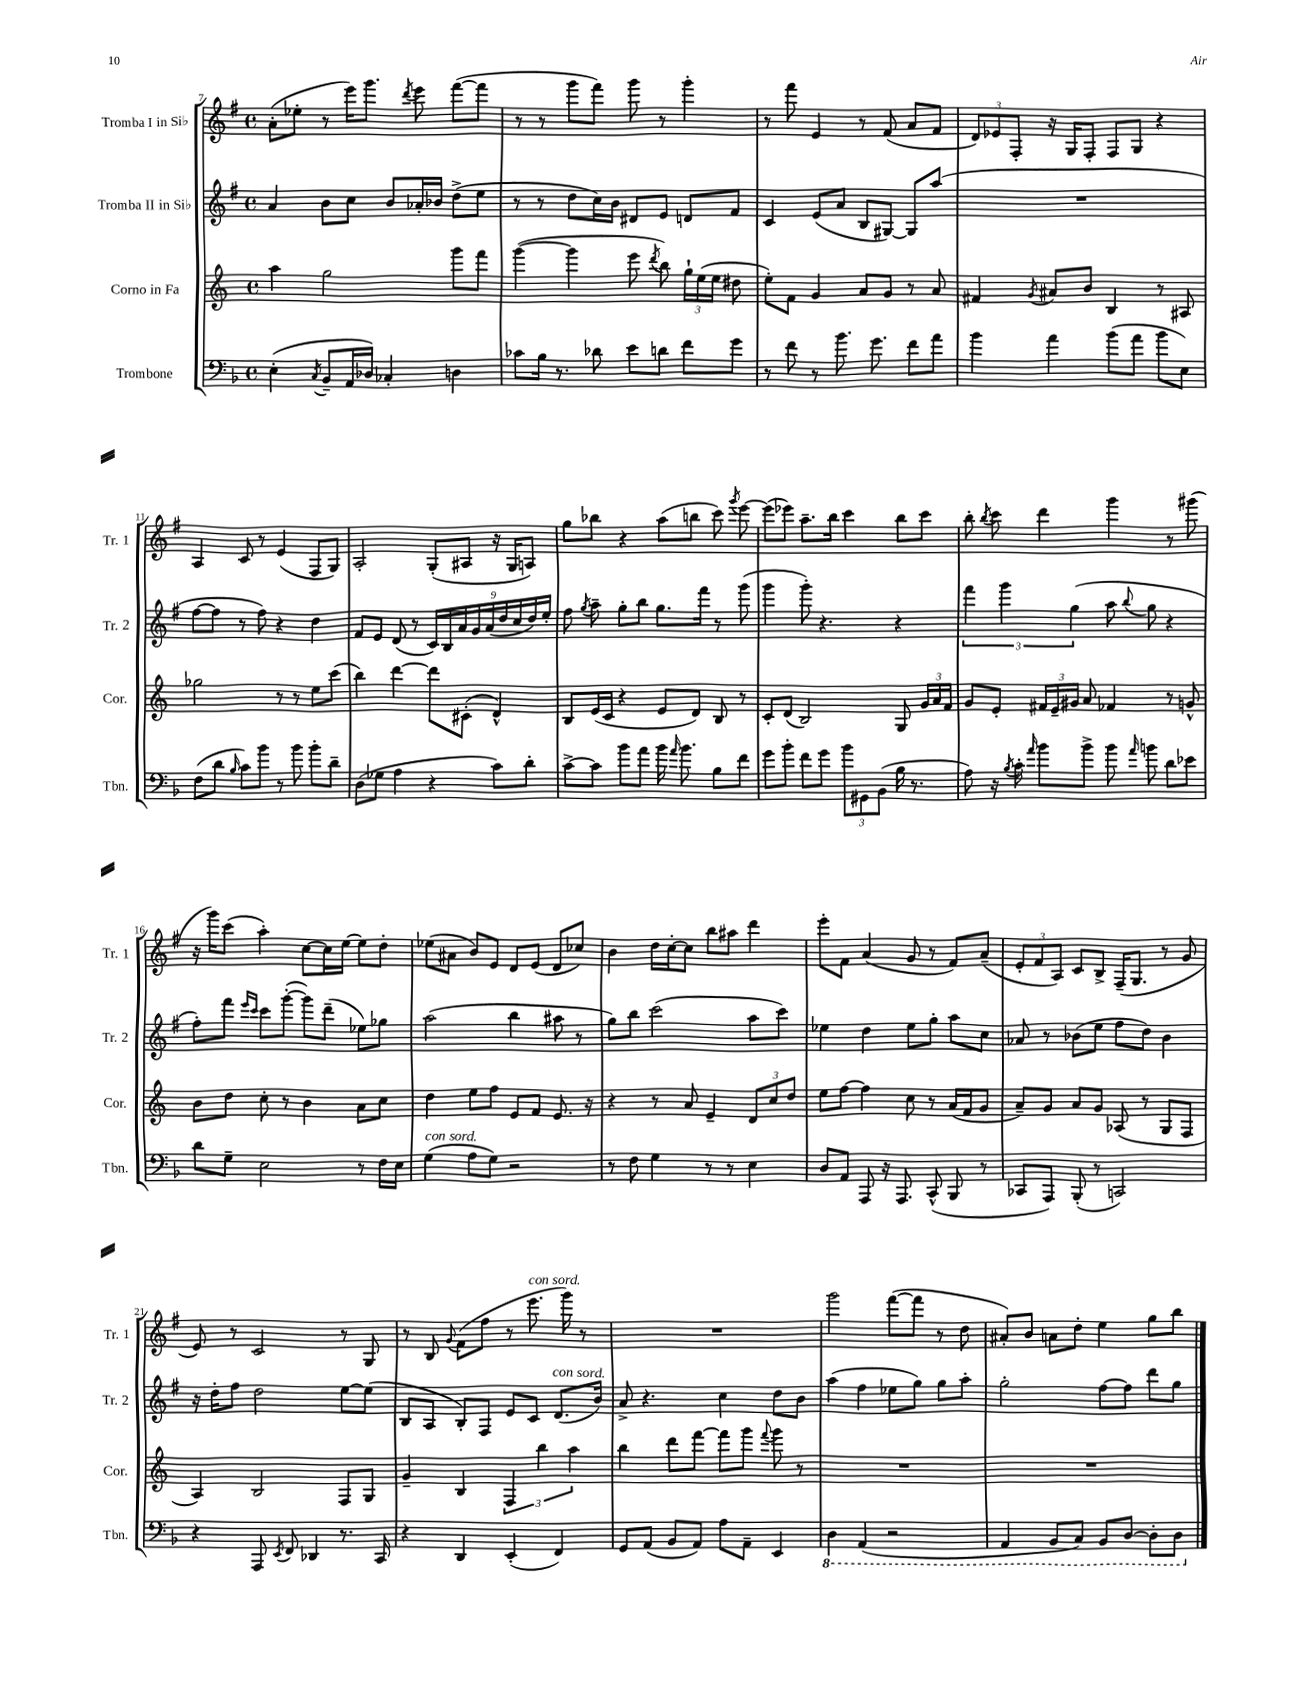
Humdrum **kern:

**kern	**kern	**kern	**kern
*part4	*part3	*part2	*part1
*staff4	*staff3	*staff2	*staff1
*I"Trombone	*I"Corno in Fa	*I"Tromba II in Si♭	*I"Tromba I in Si♭
*I'Tbn.	*I'Cor.	*I'Tr. 2	*I'Tr. 1
*clefF4	*clefG2	*clefG2	*clefG2
*k[b-]	*k[]	*k[f#]	*k[f#]
*M4/4	*M4/4	*M4/4	*M4/4
*met(c)	*met(c)	*met(c)	*met(c)
=7	=7	=7	=7
(4E'\	4aa\	4a/	(8a'\L
.	.	.	8ee-X'\J
8qC/	.	.	.
8BB-~/L	2gg\	8b\L	8r
16AA/L	.	8cc\J	16eee\KL)
16D-X/JJ)	.	.	8.ggg\J
4C-X'/	.	8b/L	.
.	.	.	8qddd/
.	.	16a-X'/L	8eee\
.	.	16b-X/JJ	.
4Dn\	8ggg\L	(8dd^\L	([8fff#\L
.	8fff\J	8ee\J	8fff#\J]
=8	=8	=8	=8
8c-X\L	([4ggg\	8r	8r
16B-\Jk	.	8r	8r
8.r	.	.	.
.	4ggg\]	8dd\L	8ggg\L
8d-X\	.	16cc\L)	8fff#\J)
.	.	16b\JJ	.
8e\L	8eee\	8d#X/L	8ggg\
.	8qddd/	.	.
8dn\J	8bb\)	8e/J	8r
8f\L	24gg`\LL	8dn/L	4ggg'\
.	(24ee\	.	.
.	24ee\JJ	.	.
8g\J	8dd#X\	8f#/J	.
=9	=9	=9	=9
8r	8ee'\L)	4c/	8r
8f\	8f\J	.	8fff#\
8r	4g/	(8e/L	4e/
8.b-\	.	8a/J	.
.	8a/L	8B/L	8r
8.g\	.	.	.
.	8g/J	[8G#X/J)	(8f#/
8f\L	8r	8G#/L]	8a/L
8a\J	8a/	(8aa/J	8f#/J
=10	=10	=10	=10
4b-\	4f#X/	1r	12d/L)
.	.	.	12e-X/
.	.	.	12F#'/J
.	8qg/	.	.
4a\	8a#X/L	.	16r
.	.	.	16G/KL
.	8b/J	.	8F#'/J
(8b-\L	4B/	.	8F#/L
8a\J	.	.	8G/J
8b-\L	8r	.	4r
8E\J)	8A#X/	.	.
!!LO:LB:g=z
=11	=11	=11	=11
(8F\L	2gg-X\	[8ff#\L	4A/
8d\J	.	8ff#\J]	.
16qqB-/	.	.	.
8c\L)	.	8r	8c/
8b-\J	.	8ff#\)	8r
8r	8r	4r	(4e/
8b-\	8r	.	.
8b-'\L	8ee\L	4dd\	8F#/L
8d~\J	(8ccc\J	.	8G/J)
=12	=12	=12	=12
(8D\L	4bb\)	8f#/L	2A'/
8G-X\J	.	8e/J	.
4A\	[4ddd\	(8d/	.
.	.	8r	.
4r	8ddd\L]	18c/LL)	(8G'/L
.	.	18B/	.
.	.	18a/	.
.	(8c#X'\J	.	8A#X/J
.	.	18g/	.
.	.	(18a/	.
8c\L)	4d^^/)	.	16r
.	.	18dd/	.
.	.	.	16G/KL
.	.	18cc/	.
8d'\J	.	.	8An/J)
.	.	18dd/)	.
.	.	18ee'/JJ	.
=13	=13	=13	=13
[8c^\L	8B/L	8ff#\	8gg\L
.	.	8qgg/	.
8c\J]	(16e/L	8aa~\	8bb-X\J
.	16c/JJ	.	.
8b-\L	4r	8gg'\L	4r
8a\J	.	8bb\J	.
16b-\	8e/L	8.gg\L	(8aa\L
16qqa/	.	.	.
8.b-\	.	.	.
.	8d/J)	.	8bbn\J
.	.	16fff#\Jk	.
8B-\L	8B/	8r	8ccc\)
.	.	.	8qggg/
8f\J	8r	(8ggg\	[8eee\
=14	=14	=14	=14
8g\L	8c'/L	4ggg\	(8eee\L]
8b-'\J	(8d/J	.	8eee-X\J)
8f\L	2B/)	8ggg'\)	8.aa~\L
8g\J	.	4.r	.
.	.	.	16bb\Jk
12b-\L	.	.	4ccc\
12GG#X\	.	.	.
(12BB-\J	.	.	.
16B-\	8G/	4r	8bb\L
8.r	.	.	.
.	24g/LL	.	8ccc\J
.	24a/	.	.
.	24f/JJ	.	.
=15	=15	=15	=15
8A\)	8g/L	6fff#\	8bb'\
.	.	.	8qbb/
16r	8e'/J	.	8ccc\
.	.	6ggg\	.
8qB-/	.	.	.
16c'\	.	.	.
16qqa/	.	.	.
8b-\L	24f#X/LL	.	4ddd\
.	24e~/	.	.
.	24g#X/JJ	(6gg\	.
8b-^\J	8a/	.	.
8b-\	4f-X/	8aa\	4ggg\
16qqa/	.	8qqbb/	.
8bn\	.	8gg\	.
8d\L	8r	4r	8r
8e-X\J	8gn^^/	.	(8ggg#X\
!!LO:LB:g=z
=16	=16	=16	=16
8d\L	8b\L	8ff#'\L)	16r
.	.	.	16ggg\KL)
8G~\J	8dd\J	8fff#\J	(8ccc\J
.	.	16qqeee/LL	.
.	.	16qqccc/JJ	.
2E\	8cc'\	8ccc\L	4aa'\)
.	8r	([8ggg'\J	.
.	4b\	8ggg\L])	[8cc\L
.	.	(8ddd~\J	16cc\L]
.	.	.	[16ee\JJ
8r	8a\L	8ee-X\L)	8ee\L]
16F\LL	8cc\J	8gg-X\J	8dd'\J
16E\JJ	.	.	.
=17	=17	=17	=17
!LO:TX:a:i:t=con sord.	!	!	!
(4G\	4dd\	(2aa\	(8ee-X\L
.	.	.	8a#X\J
8A\L	8ee\L	.	8b/L)
8G\J)	8ff\J	.	8e/J
2r	8e/L	4bb\	8d/L
.	8f/J	.	(8e/J
.	8.e/	8aa#X\	8d/L
.	.	8r	8cc-X/J)
.	16r	.	.
=18	=18	=18	=18
8r	4r	8gg\L)	4b\
8F\	.	8bb\J	.
4G\	8r	(2ccc\	16dd\LL
.	.	.	[16cc'\J
.	8a/	.	8cc\J]
8r	4e~/	.	8bb\L
8r	.	.	8aa#X\J
4E\	12d/L	8aa\L	4ddd\
.	12cc/	.	.
.	.	8ccc\J)	.
.	12dd/J	.	.
=19	=19	=19	=19
8D/L	8ee\L	4ee-X\	8eee'\L
8AA/J	[8ff\J	.	8f#\J
8AAA/	4ff\]	4dd\	(4a/
16r	.	.	.
8.AAA/	.	.	.
.	8cc\	8ee-\L	8g/
(8CC^^/	8r	8gg'\J	8r
8BBB-/	(16a/LL	8aa\L	8f#/L)
.	16f/J	.	.
8r	8g/J	8cc\J	(8a~/J
=20	=20	=20	=20
8CC-X/L	8a~/L)	8a-X/	12e'/L
.	.	.	12f#/
8AAA/J)	8g/J	8r	.
.	.	.	12A/J)
(8BBB-'/	8a/L	(8b-X\L	8c/L
8r	8g/J	8ee\J	8B^/J
2CCn/)	(8A-X/	8ff#\L	(16F#~/KL
.	.	.	8.G/J
.	8r	8dd\J)	.
.	8G/L	4b-\	8r
.	8F/J	.	8g/
!!LO:LB:g=z
=21	=21	=21	=21
4r	4A/)	16r	8e/)
.	.	16dd'\KL	.
.	.	8ff#\J	8r
8AAA/	2B/	2dd\	2c/
8qEE/	.	.	.
8FF/	.	.	.
4DD-X/	.	.	.
8.r	8F/L	[8ee\L	8r
.	8G/J	(8ee\J]	8G/
16CC/	.	.	.
=22	=22	=22	=22
4r	4g~/	8B/L	8r
.	.	8A/J	8B/
.	.	.	8qqg/
4DD/	4B/	8B'/L)	(8f#\L
.	.	8F#/J	8ff#\J
(4EE'/	6F/	8e/L	8r
!	!	!	!LO:TX:a:i:t=con sord.
.	.	8c/J	8.eee\
.	6bb\	.	.
!	!	!LO:TX:a:i:t=con sord.	!
4FF/)	.	(8.d/L	.
.	.	.	16ggg\)
.	6aa\	.	.
.	.	.	8r
.	.	16b/Jk)	.
=23	=23	=23	=23
8GG/L	4bb\	8a^/	1r
(8AA/J	.	4.r	.
8BB-/L	8ddd\L	.	.
8AA/J)	[8fff\J	.	.
8A\L	8fff\L]	4cc\	.
8AA~\J	8ggg\J	.	.
.	8qqfff/	.	.
4EE/	8ggg\	8dd\L	.
.	8r	8b\J	.
=24	=24	=24	=24
*8ba	*	*	*
4DD\	1r	(4aa\	2ggg\
(4AAA/	.	4ff#\	.
2r	.	8ee-X\L	([8fff#\L
.	.	8gg\J)	8fff#\J]
.	.	8gg\L	8r
.	.	8aa'\J	8dd\
=25	=25	=25	=25
4AAA/	1r	2gg'\	8a#X'/L)
.	.	.	8b/J
8BBB-/L	.	.	8an\L
8CC/J)	.	.	8dd'\J
8BBB-/L	.	[8ff#\L	4ee\
[8DD/J	.	8ff#\J]	.
8DD'\L]	.	8ddd\L	8gg\L
8DD\J	.	8gg\J	8bb\J
*X8ba	*	*	*
==	==	==	==
*-	*-	*-	*-
